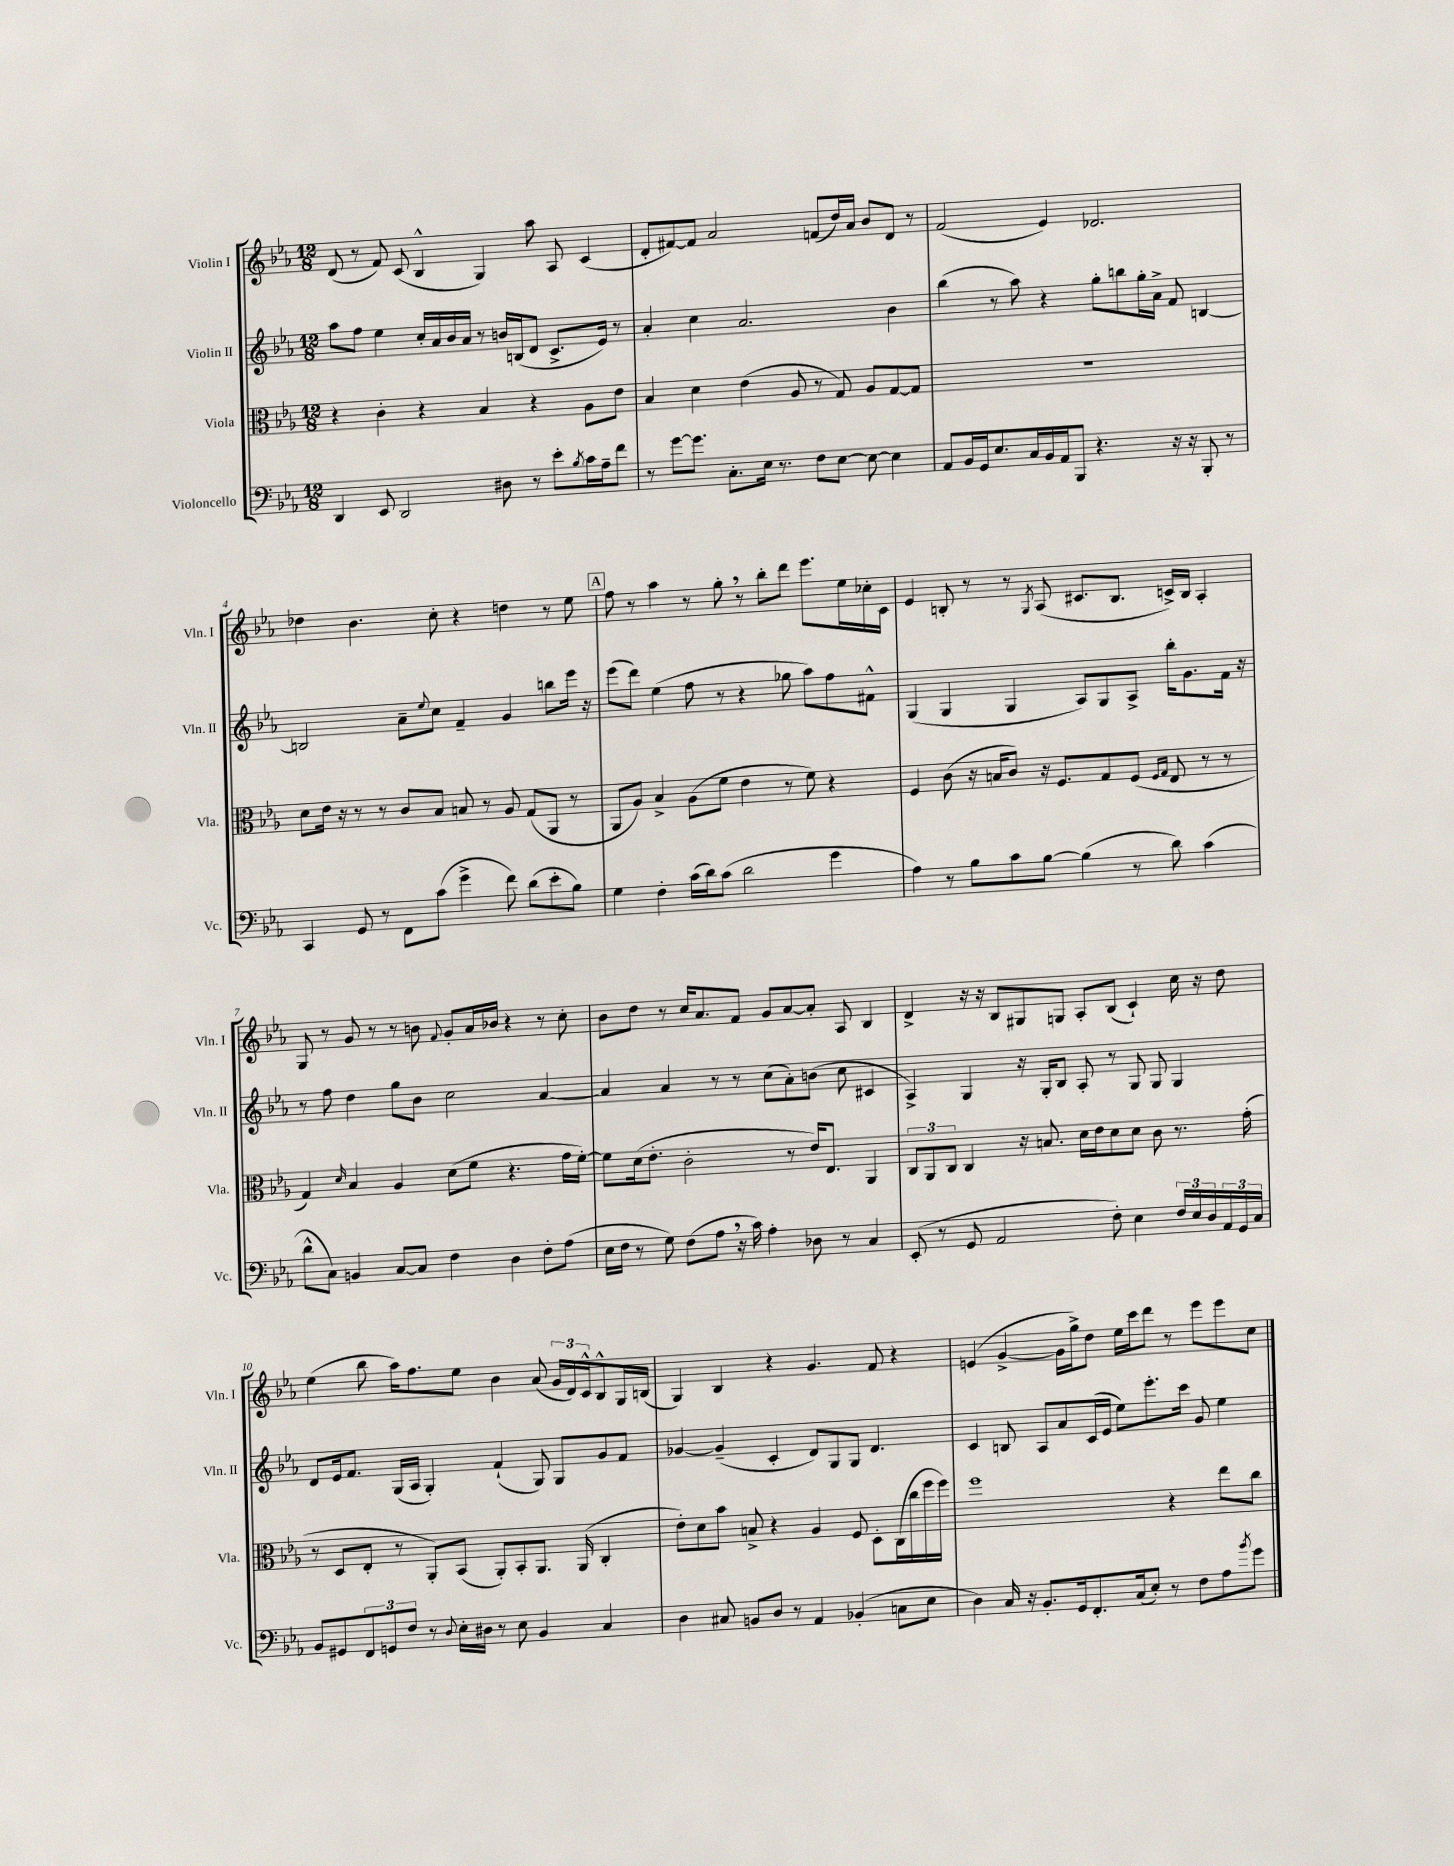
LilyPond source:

<<
\new StaffGroup <<
\new Staff = "s0" \with { instrumentName = "Violin I" shortInstrumentName = "Vln. I" } {
    \clef treble \key ees \major \numericTimeSignature \time 12/8
    d'8( r8 f'8) c'8( bes4-^ g4) aes''8 aes8 c'4( |
    d'8-. fis'8~) fis'8 aes'2 f'8( d''16) aes'16 bes'8 d'8 r8 |
    f'2( ees'4) des'2. |
    des''4 bes'4. c''8-. r4 d''4 r8 ees''8 |
    \mark \markup { \box "A" } f''8 r8 aes''4 r8 g''8-. \breathe r8 bes''8-. d'''8 ees'''8. ees''16 ces''16-. c'16 |
    ees'4 b8-. r8 r8 \acciaccatura { g8 } aes8( cis'8. b8. c'16->) b16 aes4-. |
    g8 r8 g'8 r8 r8 b'8 \appoggiatura { f'8 } g'8-. aes'16 bes'16 r4 r8 c''8-. |
    bes'8 d''8 r8 c''16 aes'8. f'8 g'8 aes'8~ aes'8-. aes8 bes4 |
    d'4-> r16 r16 bes8 gis8 g8 aes8-. bes8( c'4-!) c''16 r16 d''8 |
    ees''4( bes''8 aes''16) f''8. ees''8 bes'4 aes'8( \tuplet 3/2 { g'16 d'16) c'16-^ } bes8-^ g16 b16( |
    g4) bes4 r4 g'4. f'8 r4 |
    e'4( g'4~-> g'16 g''16->) d''8 ees''16 c'''16 d'''8 r8 ees'''8 ees'''8 c''8 \bar "|." |
}
\new Staff = "s1" \with { instrumentName = "Violin II" shortInstrumentName = "Vln. II" } {
    \clef treble \key ees \major \numericTimeSignature \time 12/8
    aes''8 f''8 ees''4 c''16-. aes'16 bes'16 aes'16 r8 b'16 b16( d'8 c'8.-> ees'16) r8 |
    aes'4-. c''4 aes'2. bes'4 |
    bes''4( r8 aes''8) r4 g''8-. b''8 g''16-. aes'16-> f'8 b4~ |
    b2 aes'8-- \appoggiatura { ees''8 } c''8 f'4-- g'4 b''8 ees'''16 r16 |
    \mark \markup { \box "A" } ees'''8( d'''8) ees''4( f''8 r8 r4 ges''8 aes''8) f''8 fis'8-^ |
    g4( g4 g4 aes8) g8 aes8-> bes''16-. g'8. f'16 r16 |
    r8 f''8 d''4 g''8 bes'8 c''2 aes'4~ |
    aes'4 aes'4 r8 r8 c''8( aes'8-.) b'8( c''8 cis'4 |
    aes4->) g4 r16 g16-. bes8 aes8-. r8 g8 g8 g4 |
    d'8 ees'16 f'8. g16( aes16 g4-.) f'4-!( g8) g8 g'8 f'8 |
    ges'4~ ges'4--( c'4-. d'8) g8 g8 d'4. |
    c'4 b8 aes8 aes'8 c'16( ees'16 ees''8) ees'''8.-. c'''16 g'8 ees''4 \bar "|." |
}
\new Staff = "s2" \with { instrumentName = "Viola" shortInstrumentName = "Vla." } {
    \clef alto \key ees \major \numericTimeSignature \time 12/8
    r4 c'4-. r4 bes4 r4 aes8 ees'8 |
    bes4 d'4 ees'4( aes8 r8 g8) aes8 g8~ g8 |
    R1. |
    d'8 ees'16 r16 r8 r8 c'8 bes8 b8 r8 aes8 g8( aes,8 r8 |
    \mark \markup { \box "A" } aes,8 aes8) bes4-> aes8( f'8 ees'4 r8 f'8) r4 |
    f4 c'8( r16 b16 c'8) r16 f8. g8 f8( \grace { f16 g16 } ees8 r8 r8 |
    g4) \grace { d'16 } bes4 aes4 d'8( f'8 r4. g'16 f'16~-.) |
    f'8 d'16( ees'8.-. c'2-. r8 ees'16) ees8. aes,4 |
    \tuplet 3/2 { c8 aes,8 c8 } c4 r16 b8. d'16 ees'16 d'8 d'8 c'8 r8. g'16-.( |
    r8 d8 ees8-. r8 aes,8-.) bes,8( aes,8-.) bes,8-. aes,8. aes,16( c4-. |
    ees'8-.) d'8 bes'8 b8-> r4 aes4 f8 d8-. c16( c''16 f''16 f''16) |
    f''1 r4 ees''8 c''8 \bar "|." |
}
\new Staff = "s3" \with { instrumentName = "Violoncello" shortInstrumentName = "Vc." } {
    \clef bass \key ees \major \numericTimeSignature \time 12/8
    d,4 ees,8 d,2 dis8 r8 ees'8-. \acciaccatura { bes8 } c'16 aes16-- f'8 |
    r8 g'8~ g'8. c8.-. ees16 r8. f8 ees8~ ees8~ ees4 |
    aes,8 bes,16 g,16 ees8. c16 bes,16 aes,16 bes,,8 r4. r16 r16 bes,,8-. r8 |
    c,4 g,8 r8 f,8 c'8( g'4-> f'8) d'8( ees'8-. bes8) |
    \mark \markup { \box "A" } g4 f4-. c'16( d'16) c'8( d'2 g'4 |
    aes4) r8 bes8 c'8 bes8~ bes4( r8 d'8) c'4( |
    d'8-^ c8) b,4 c8~ c8 f4 d4 f8-. aes8( |
    ees16 f16 r8 g8) f8( aes8 \breathe r16 c'16) aes4-. des8 r8 c4 |
    ees,8-.( r8 g,8 aes,2 f8-.) ees4 \tuplet 3/2 { f16 ees16 d16 } \tuplet 3/2 { aes,16 g,16 c16 } |
    bes,8 gis,8 \tuplet 3/2 { f,8 g,8 f8 } r8 \appoggiatura { d8 } ees16-. dis16 r8 ees8 bes,4 c4 |
    d4 cis8 b,8 d8 r8 aes,4 bes,4-.( c8 ees8 |
    d4) c16 r16 bes,8.-. g,16 f,8.-. c16( ees8-.) r8 f8 aes8 \acciaccatura { bes'8 } g'8 \bar "|." |
}
>>
>>
